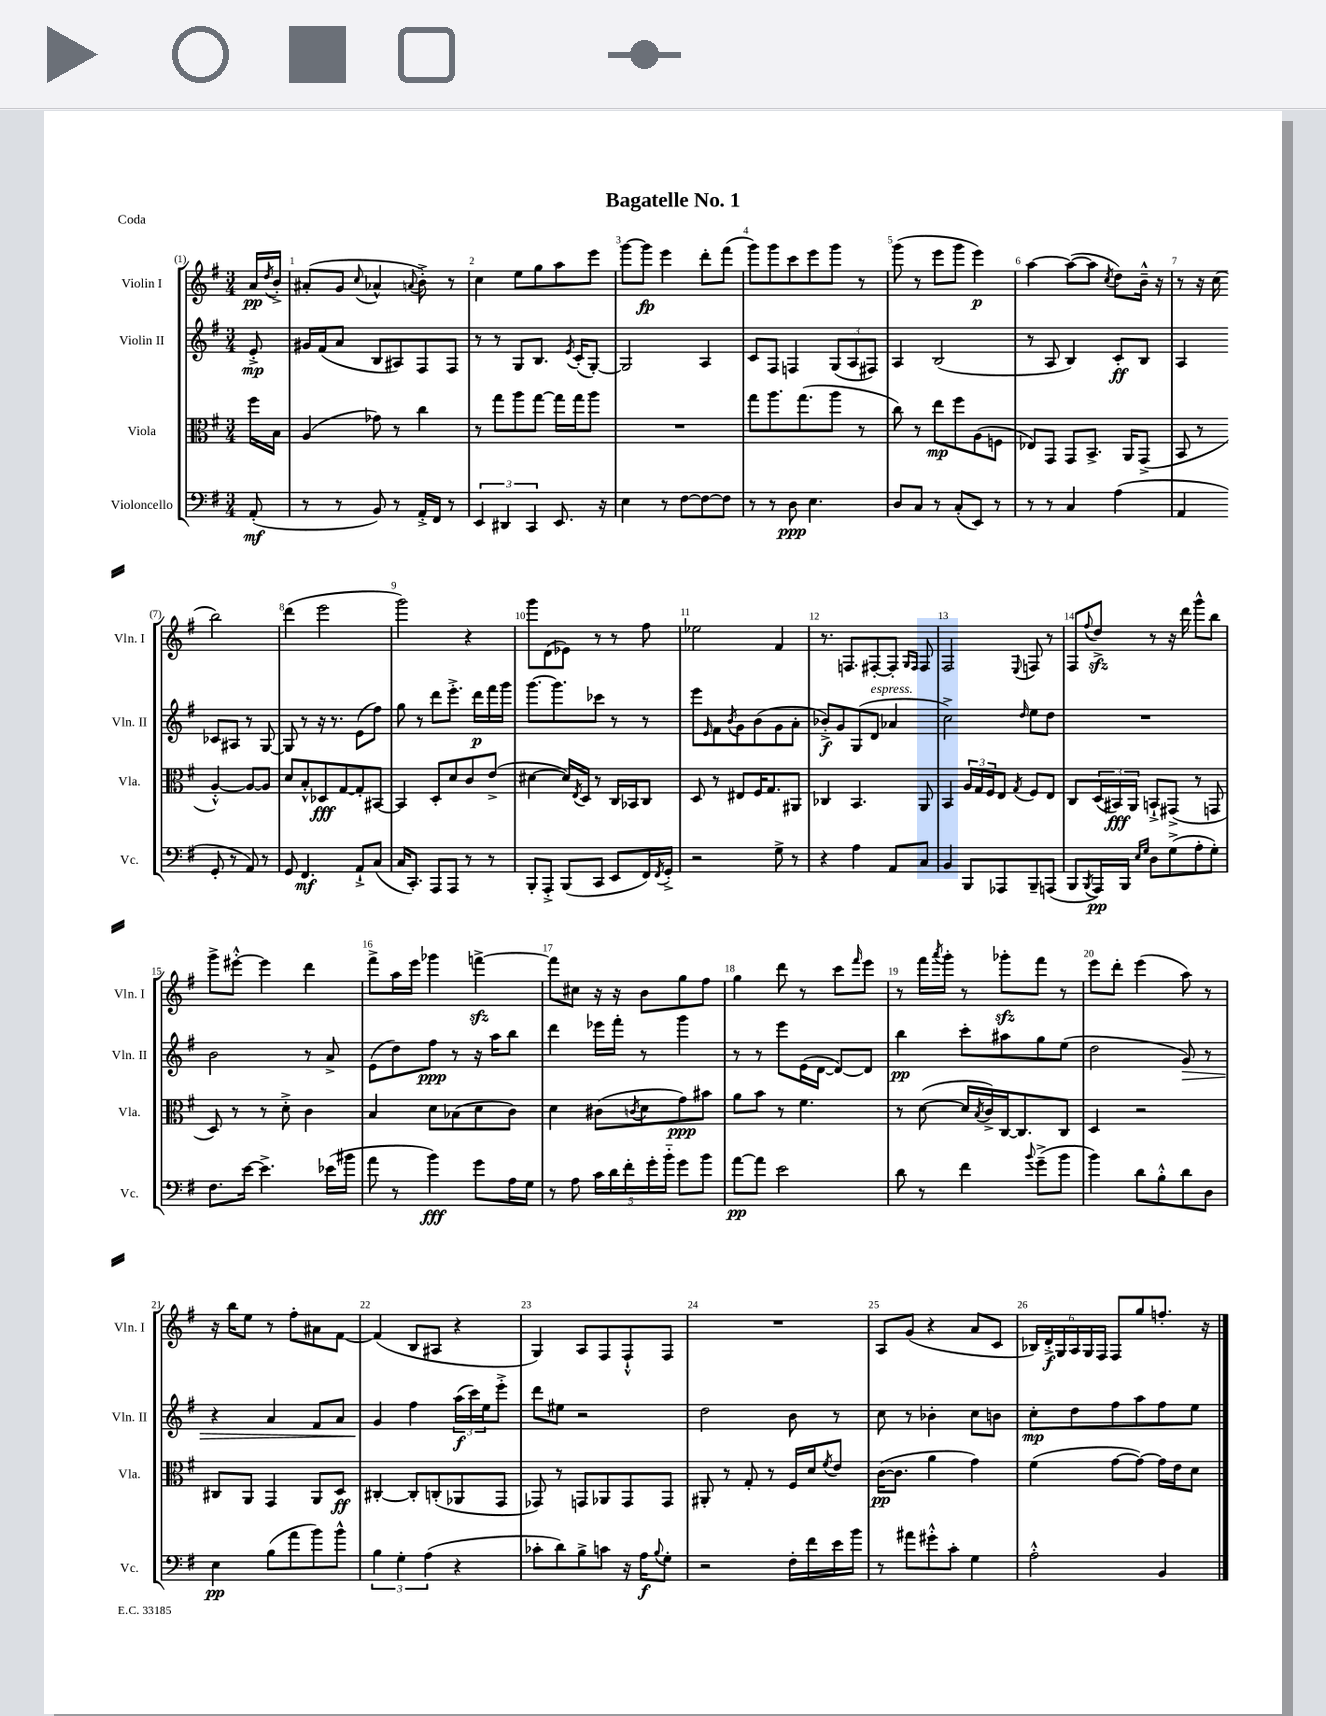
\header { title = "Bagatelle No. 1" piece = "Coda" }
<<
\new StaffGroup <<
\new Staff = "s0" \with { instrumentName = "Violin I" shortInstrumentName = "Vln. I" } {
    \clef treble \key g \major \numericTimeSignature \time 3/4 \partial 8
    a'16\pp \acciaccatura { d''8 } b'16-.-> |
    ais'8-.( g'8 \appoggiatura { c''8 } aes'4-^ \appoggiatura { a'8 } b'8-.->) r8 |
    c''4 e''8 g''8 a''8 e'''8 |
    g'''8~ g'''8\fp e'''4 d'''8-. fis'''8( |
    g'''8) g'''8 c'''8 e'''8 g'''8 r8 |
    g'''8( r8 e'''8 g'''8 e'''4\p) |
    a''4~ a''8~( a''8 \acciaccatura { c''8 } d''8) b'16---^ r16 |
    r8 r16 c''16( b''2) |
    d'''4( e'''2 |
    g'''2) r4 |
    g'''8 d'8( ees'8) r8 r8 fis''8 |
    ees''2 fis'4 |
    r8. f8. fis8~-. fis8-. \grace { g16 fis16 } fis8 |
    fis2 \appoggiatura { e8 } f8 r8 |
    fis8 \appoggiatura { fis''8 } d''8->\sfz r8 r16 d'''16 g'''8-^ b''8 |
    g'''8-> eis'''8~-.-^ eis'''4 d'''4 |
    fis'''8-> a''16 e'''16 ges'''4 f'''4~->\sfz |
    f'''8 cis''8 r16 r16 b'8 g''8 fis''8 |
    g''4 d'''8 r8 c'''8 \grace { fis'''16 } e'''8 |
    r8 fis'''16 \acciaccatura { a'''8 } g'''16-. r8 ges'''8-.\sfz fis'''8 r8 |
    e'''8 d'''8-. e'''4( a''8) r8 |
    r16 b''16 e''8 r8 fis''8-. ais'8 fis'8~ |
    fis'4( b8 ais8 r4 |
    g4) a8 fis8 fis8-!-^ fis8 |
    R2. |
    a8 g'8( r4 a'8 c'8 |
    \tuplet 6/4 { bes16) d'16-.->\f g16 a16 g16 fis16 } fis8 g''8 f''8.-. r16 \bar "|." |
}
\new Staff = "s1" \with { instrumentName = "Violin II" shortInstrumentName = "Vln. II" } {
    \clef treble \key g \major \numericTimeSignature \time 3/4 \partial 8
    e'8-.->\mp |
    gis'16 fis'16( a'8 b8 ais8) fis8 fis8 |
    r8 r8 g8 b8. \acciaccatura { e'8 } c'16-.( g8~-.) |
    g2 a4 |
    c'8 fis8 f4 \tuplet 3/2 { g8( a8 fis8) } |
    a4 b2( |
    r8 a8 b4) c'8-.\ff b8 |
    a4 ces'8 ais8 r8 g8~ |
    g8 r8 r16 r8. e'8( fis''8) |
    g''8 r8 d'''8 e'''8.-.-> d'''16\p fis'''16 g'''16 |
    g'''8.~ g'''8. ces'''8 r8 r8 |
    e'''8 \grace { e'16 } fis'8 \acciaccatura { b'8 } g'8 b'8( g'8 a'8-. |
    bes'8-.->\f) g'8 g8( d'8^\markup { \italic "espress." } aes'4 |
    c''2->) \grace { d''16 } e''8 d''8 |
    R2. |
    b'2 r8 a'8-> |
    e'8( d''8) fis''8\ppp r8 r16 a''16 b''8 |
    d'''4 ees'''16 fis'''16-. r8 g'''4 |
    r8 r8 e'''8 e'16( d'16~ d'8~) d'8 |
    b''4\pp c'''8-. ais''8 g''8 e''8( |
    d''2 g'8\>) r8 |
    r4 a'4 fis'8 a'8 |
    g'4\! fis''4 \tuplet 3/2 { a''16\f( c'''16) e''16 } e'''8-.-> |
    d'''8 eis''8 r2 |
    d''2 b'8 r8 |
    c''8 r8 bes'4-. c''8 b'8 |
    c''8-.\mp d''8 fis''8 a''8 fis''8 e''8 \bar "|." |
}
\new Staff = "s2" \with { instrumentName = "Viola" shortInstrumentName = "Vla." } {
    \clef alto \key g \major \numericTimeSignature \time 3/4 \partial 8
    fis''16 b16 |
    a4( ges'8) r8 c''4 |
    r8 g''8 a''8 g''8~ g''16 g''16 a''8 |
    R2. |
    g''8 a''8. g''8.( a''8 r8 |
    c''8) r8 e''8\mp fis''8 a8( f8 |
    ees8) g,8 g,8 b,8.-> a,16 g,8->( |
    b,8 r8 a4~-.-^) a8~ a8 |
    d'8 b8-.-^ des8\fff g8~ g8-. bis,8~ |
    bis,4 d8-. d'8 c'8 e'8->( |
    dis'4~ dis'16) \acciaccatura { e8 } d16 r8 c16 bes,16 c8 |
    d8 r8 eis8 fis16 g8. ais,8 |
    ces4 b,4. a,8 |
    b,4 \tuplet 3/2 { a16 g16 fis16 } e8 \acciaccatura { g8 } fis8 e8 |
    c8 \tuplet 3/2 { d16( bis,16\fff) a,16 } b,8-!-> gis,8->( r8 g,8 |
    d8) r8 r8 d'8-.-> c'4 |
    b4 d'8 bes8( d'8 c'8) |
    d'4 cis'8( \acciaccatura { c'8 } d'8 g'8\ppp) bis'8 |
    a'8 b'8 r8 fis'4. |
    r8 d'8~( d'16 \acciaccatura { b8 } c'16->) c16~ c8. c8 |
    d4 r2 |
    cis8 a,8 g,4 a,8 d8\ff |
    cis4~-. cis8-. c8-.( aes,8 g,8 |
    ges,8) r8 g,8 aes,8 g,8 g,8 |
    ais,8-. r8 g8-. r8 fis16 d'16 \acciaccatura { fis'8 } e'8 |
    c'16~\pp( c'8. a'4 g'4) |
    fis'4( g'8~ g'8~) g'16 e'16 d'8 \bar "|." |
}
\new Staff = "s3" \with { instrumentName = "Violoncello" shortInstrumentName = "Vc." } {
    \clef bass \key g \major \numericTimeSignature \time 3/4 \partial 8
    a,8-.\mf( |
    r8 r8 b,8) r8 a,16-.-> fis,16 r8 |
    \tuplet 3/2 { e,4 dis,4 c,4 } e,8. r16 |
    e4 r8 fis8~ fis8~ fis8 |
    r8 r8 d8\ppp e4. |
    d8 c8 r8 c8-.( e,8) r8 |
    r8 r8 c4 a4( |
    a,4 g,8-. r8 a,8) r8 |
    g,8 fis,4.\mf a,8-!-> c8( |
    c16 c,8.-.) a,,8 a,,8 r8 r8 |
    b,,8-. a,,8-.-> b,,8( c,8 e,8 fis,16) \acciaccatura { fis,8 } g,16-.-> |
    r2 g8-> r8 |
    r4 a4 a,8 c8 |
    b,4 b,,8 aes,,8 b,,8-- a,,8( |
    b,,8 \acciaccatura { b,,8 } a,,16\pp) b,,16 \grace { e16 g16 } d8 g8->( a8-. g8-.) |
    fis8. e'16~ e'4.-> ees'16( bis'16 |
    a'8 r8 b'4\fff) g'8 a16 g16 |
    r8 a8 \tuplet 5/4 { c'16 d'16 fis'16-. g'16-. b'16-_ } g'8 b'8 |
    a'8~\pp a'8 e'2 |
    d'8 r8 fis'4 \appoggiatura { b'8 } g'8--->( b'8 |
    b'4) d'8 b8-.-^ d'8 d8 |
    e4\pp b8( a'8 b'8) b'8-^ |
    \tuplet 3/2 { b4 g4-. a4( } r4 |
    ces'8-. d'8) b8-> c'8 r16 a16\f \appoggiatura { b8 } g8-. |
    r2 fis16-. fis'16 e'16 b'16 |
    r8 ais'8 gis'8-.-^ c'8-. g4 |
    a2-.-^ b,4 \bar "|." |
}
>>
>>
\layout { \context { \Score \override BarNumber.break-visibility = ##(#f #t #t) barNumberVisibility = #all-bar-numbers-visible } }
